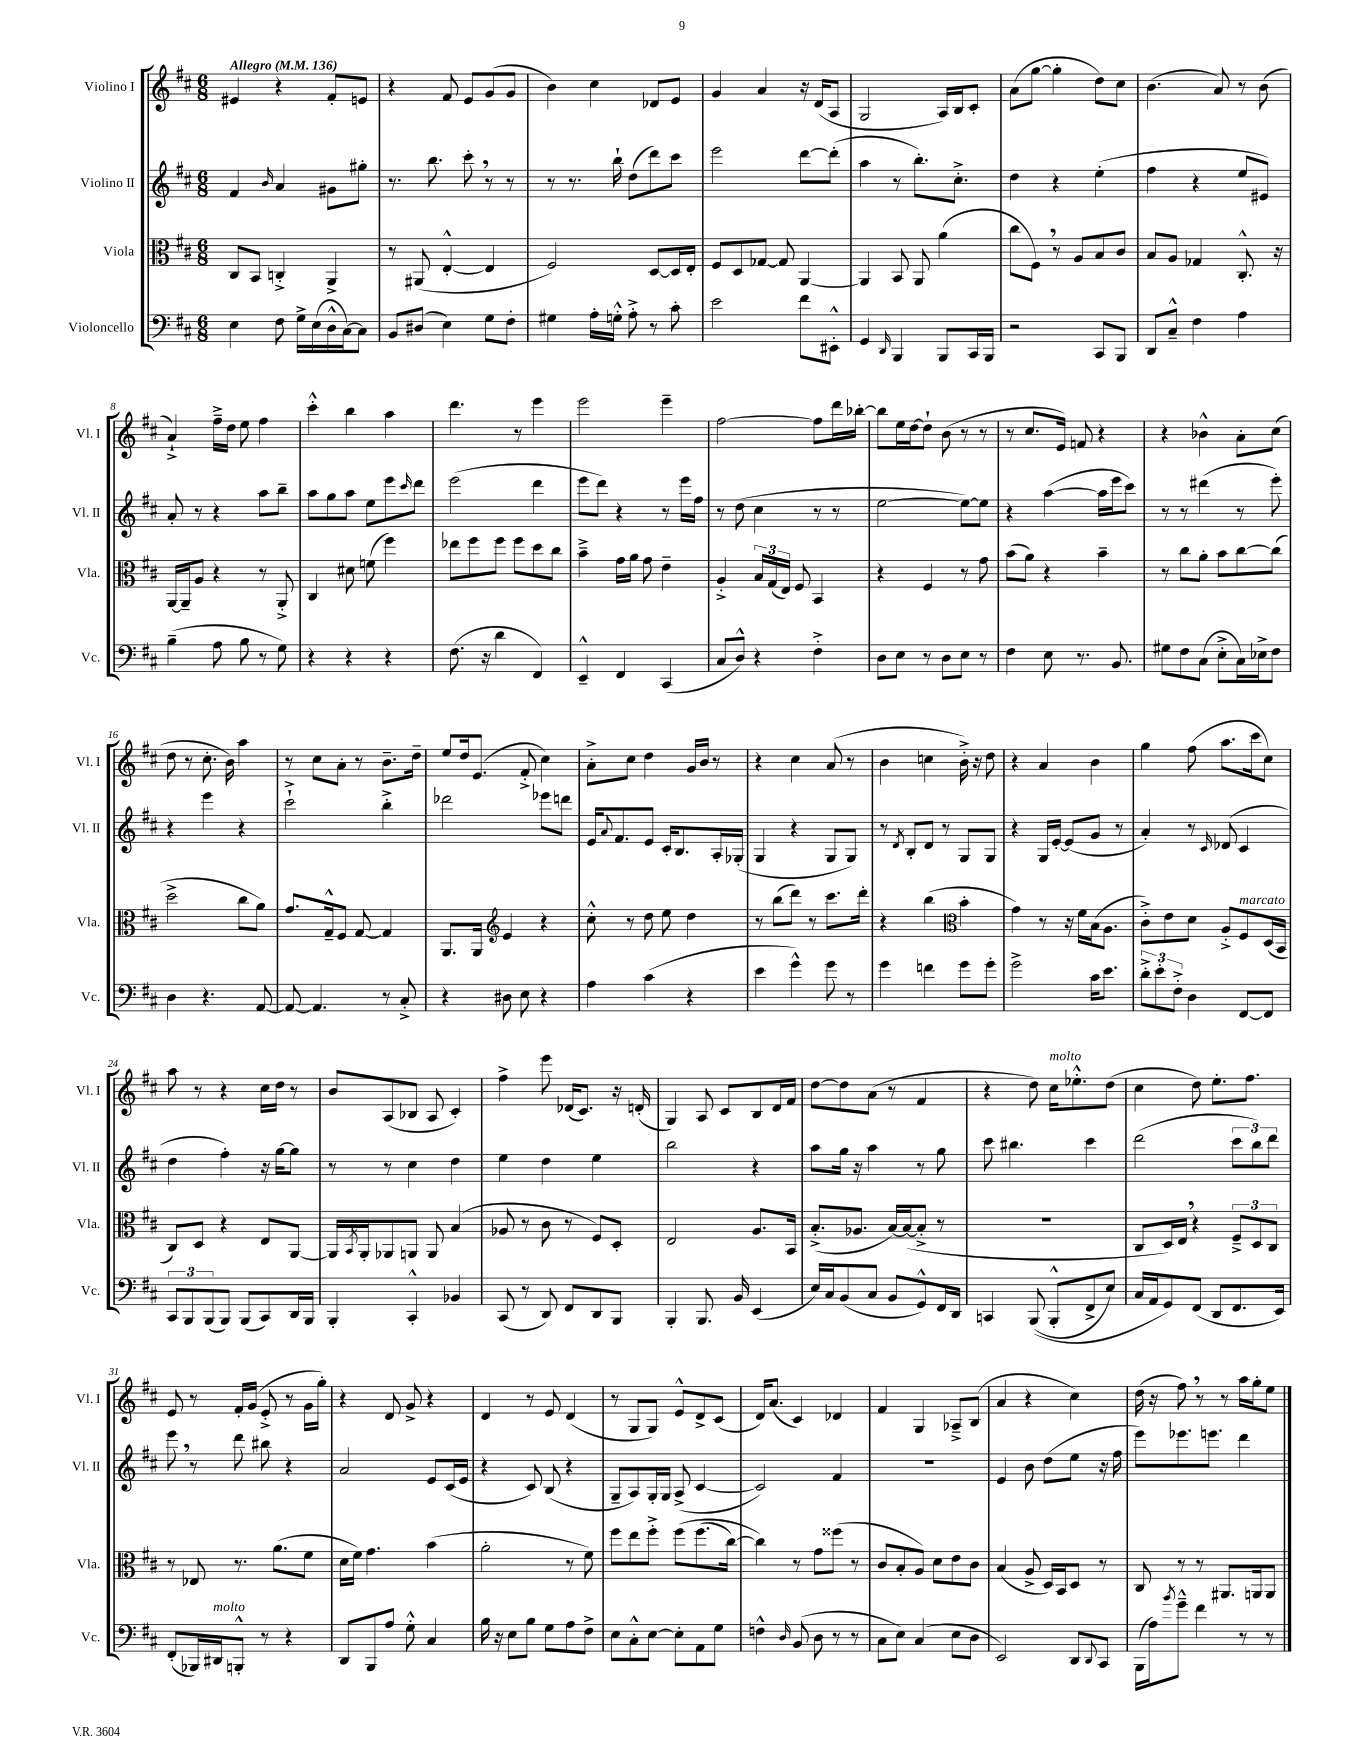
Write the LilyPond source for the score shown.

<<
\new StaffGroup <<
\new Staff = "s0" \with { instrumentName = "Violino I" shortInstrumentName = "Vl. I" } {
    \clef treble \key d \major \numericTimeSignature \time 6/8 \tempo "Allegro" 4 = 136
    eis'4 r4 fis'8-. e'8 |
    r4 fis'8 e'8 g'8( g'8 |
    b'4) cis''4 des'8 e'8 |
    g'4 a'4 r16 d'16( a8 |
    g2 a16) b16 cis'8-. |
    a'8( g''8~ g''4-. d''8) cis''8 |
    b'4.( a'8) r8 b'8( |
    a'4-!->) fis''16---> d''16 e''8 fis''4 |
    cis'''4-.-^ b''4 a''4 |
    d'''4. r8 e'''4 |
    e'''2 e'''4-- |
    fis''2~ fis''8 d'''16 bes''16~-. |
    bes''8 e''16 d''16~ d''8-! b'8( r8 r8 |
    r8 cis''8. e'16) f'8 r4 |
    r4 bes'4-^ a'8-. cis''8( |
    d''8 r8 cis''8.-. b'16) a''4 |
    r8 cis''8 a'8-. r8 b'8.-- d''16-- |
    e''8 d''16 e'8.( fis'8-.-> cis''4) |
    a'8-.-> cis''8 d''4 g'16 b'16 r8 |
    r4 cis''4 a'8( r8 |
    b'4 c''4 b'16-.->) r16 d''8 |
    r4 a'4 b'4 |
    g''4 fis''8( a''8. cis'''16 cis''8) |
    a''8 r8 r4 cis''16 d''16 r8 |
    b'8 a8( bes8 a8 cis'4-.) |
    fis''4-> e'''8 des'16( cis'8.) r16 d'16-.( |
    g4) a8 cis'8 b8 d'16 fis'16 |
    d''8~ d''8 a'8( r8 fis'4 |
    r4 d''8) cis''16^\markup { \italic "molto" } ees''8.-.-^ d''8( |
    cis''4 d''8) e''8.-. fis''8. |
    e'8 r8 fis'16-. g'16( e'8-.-> r8 g'16 g''16-.) |
    r4 d'8 g'8-> r4 |
    d'4 r8 e'8 d'4( |
    r8 g8 g8) e'8-^ d'8-> cis'8( |
    d'16) a'8.( cis'4) des'4 |
    fis'4 g4 aes8---> b8( |
    a'4 r4 cis''4) |
    d''16( r16 fis''8) \breathe r8 r8 a''16 g''16-. e''8 \bar "|." |
}
\new Staff = "s1" \with { instrumentName = "Violino II" shortInstrumentName = "Vl. II" } {
    \clef treble \key d \major \numericTimeSignature \time 6/8
    fis'4 \grace { b'16 } a'4 gis'8 gis''8-. |
    r8. b''8. cis'''8-. \breathe r8 r8 |
    r8 r8. b''16-! d''8( d'''8) cis'''8 |
    e'''2 d'''8~ d'''8-.( |
    a''4 r8 b''8.-.) cis''8.-.-> |
    d''4 r4 e''4-.( |
    fis''4 r4 e''8 eis'8) |
    a'8-. r8 r4 a''8 b''8-- |
    a''8 g''8 a''8 e''8 e'''8 \grace { cis'''16 } d'''8 |
    e'''2( d'''4 |
    e'''8 d'''8) r4 r8 e'''16 fis''16 |
    r8 d''8( cis''4 r8 r8 |
    e''2~ e''8~) e''8 |
    r4 a''4~( a''16 e'''16 cis'''8) |
    r8 r8 dis'''4( r8 e'''8-.) |
    r4 e'''4 r4 |
    cis'''2-!-> b''4-.-> |
    des'''2 ees'''8 d'''8 |
    e'16 \appoggiatura { a'8 } fis'8. e'8 cis'16-. b8. a16-. ges16-.( |
    g4 r4 g8 g8) |
    r8 \acciaccatura { d'8 } b8-. d'8 r8 g8 g8 |
    r4 g16 e'16~-. e'8( g'8 r8 |
    a'4-.) r8 \grace { cis'16 } des'8( cis'4 |
    d''4 fis''4-.) r16 g''16~ g''8 |
    r8 r8 cis''4 d''4 |
    e''4 d''4 e''4 |
    b''2 r4 |
    a''8 g''16 r16 a''4 r8 g''8 |
    cis'''8 bis''4. cis'''4 |
    d'''2( \tuplet 3/2 { cis'''8 b''8) d'''8 } |
    e'''8 \breathe r8 d'''8 bis''8 r4 |
    a'2 e'8 cis'16( e'16 |
    r4 cis'8) b8( r4 |
    g8-- a8) g16-. g16 a8->( cis'4~ |
    cis'2) fis'4 |
    R2. |
    e'4 b'8 d''8( e''8 r16 fis''16 |
    e'''8) ees'''8. e'''8. d'''4 \bar "|." |
}
\new Staff = "s2" \with { instrumentName = "Viola" shortInstrumentName = "Vla." } {
    \clef alto \key d \major \numericTimeSignature \time 6/8
    cis8 b,8 c4-.-> a,4-> |
    r8 ais,8( e4~-.-^ e4 |
    fis2) d8~ d16 e16-. |
    fis8 d8 ges8~ ges8 a,4~ |
    a,4 b,8 a,8 a'4( |
    cis''8 fis8) \breathe r8 a8 b8 cis'8 |
    b8 a8 ges4 cis8.-.-^ r16 |
    a,16~ a,16-- a8 r4 r8 a,8-.-> |
    cis4 dis'8 f'8( fis''4) |
    ees''8 fis''8 fis''8 fis''8 d''8 cis''8 |
    b'4---> g'16 a'16 g'8 e'4-- |
    a4-.-> \tuplet 3/2 { b16 g16( e16) } fis8 b,4 |
    r4 fis4 r8 g'8 |
    b'8( a'8) r4 b'4-- |
    r8 cis''8 a'8-. b'8 cis''8~ cis''8( |
    d''2-> cis''8 a'8) |
    g'8. g16---^ fis8 g8~ g4 |
    a,8. a,16 \clef treble e'4 r4 |
    cis''8-.-^ r8 d''8 e''8 d''4 |
    r8 b''8( d'''8) r8 cis'''8. d'''16-. |
    r4 b''4( \clef alto b'4-. |
    g'4) r8 r16 fis'16 b16( a8. |
    cis'8-.->) e'8 d'8 a8-.-> fis8^\markup { \italic "marcato" } d16( b,16 |
    cis8) d8 r4 e8 a,8~ |
    a,16 \acciaccatura { b,8 } a,16-. aes,8 a,8 a,8 b4( |
    aes8 r8 cis'8 r8 fis8) d8-. |
    e2 a8. b,16 |
    b8.-.->( aes8. b16~) b16~( b8-.-> r8 |
    r2. |
    cis8 d16) e16 \breathe r4 \tuplet 3/2 { fis8---> d8 cis8 } |
    r8 ees8 r8. a'8.( fis'8 |
    d'16 fis'16) g'4. b'4( |
    a'2-. r8 fis'8) |
    fis''8 e''8 fis''8-.-> fis''8\( fis''8.( cis''16~) |
    cis''4\) r8 g'8 fisis''8( r8 |
    cis'8 b8-. a8) d'8 e'8 cis'8 |
    b4( a8-> d16) b,16 d8 r8 |
    cis8 r8 r8 ais,8. a,16 a,8 \bar "|." |
}
\new Staff = "s3" \with { instrumentName = "Violoncello" shortInstrumentName = "Vc." } {
    \clef bass \key d \major \numericTimeSignature \time 6/8
    e4 fis8 g16-> e16( d16-^ cis16~) cis8 |
    b,8 dis8( e4) g8 fis8-. |
    gis4 a16-. g16-.-^ a8-.-> r8 cis'8-. |
    e'2 fis'8 eis,8-.-^ |
    g,4 \grace { d,16 } b,,4 b,,8 cis,16 b,,16 |
    r2 cis,8 b,,8 |
    d,8 cis8---^ fis4 a4 |
    b4--( a8 b8 r8 g8) |
    r4 r4 r4 |
    fis8.( r16 d'4 fis,4) |
    e,4---^ fis,4 cis,4( |
    cis8 d8-^) r4 fis4-.-> |
    d8 e8 r8 d8 e8 r8 |
    fis4 e8 r8. b,8. |
    gis8 fis8 cis8( e8-.-> cis16) ees16-> fis8 |
    d4 r4. a,8~ |
    a,8~ a,4. r8 cis8-.-> |
    r4 dis8 e8 r4 |
    a4 cis'4( r4 |
    e'4 g'4-^) g'8 r8 |
    g'4 f'4 g'8 g'8-. |
    g'2-> cis'16 e'8. |
    \tuplet 3/2 { d'8-.-> e'8-. fis8-.-> } d4 fis,8~ fis,8 |
    \tuplet 3/2 { cis,8 b,,8 b,,8( } b,,8) b,,8( cis,8) d,16 b,,16 |
    b,,4-. cis,4-.-^ bes,4 |
    cis,8( r8 d,8) fis,8 d,8 b,,8 |
    b,,4-. b,,8. b,16 e,4( |
    e16) cis16 b,8( cis8 b,8 g,8-^) fis,16 d,16 |
    c,4 b,,8(\( b,,8-.-^ fis,8-> e8) |
    cis16 a,16 g,8\) fis,8( d,8 fis,8. e,16) |
    fis,8-.( bes,,16) dis,16^\markup { \italic "molto" } b,,8-.-^ r8 r4 |
    d,8 b,,8 a8 g8-.-^ cis4 |
    b16 r16 e8 b8 g8 a8 fis8-> |
    e8 cis8-.-^ e8~ e8-. a,8 g8 |
    f4-^ \grace { d16 } b,8( d8 r8 r8 |
    cis8 e8) cis4( e8 d8 |
    e,2) d,8 \appoggiatura { d,8 } cis,8 |
    b,,16( a16) \acciaccatura { b'8 } g'8---^ fis'4 r8 r8 \bar "|." |
}
>>
>>
